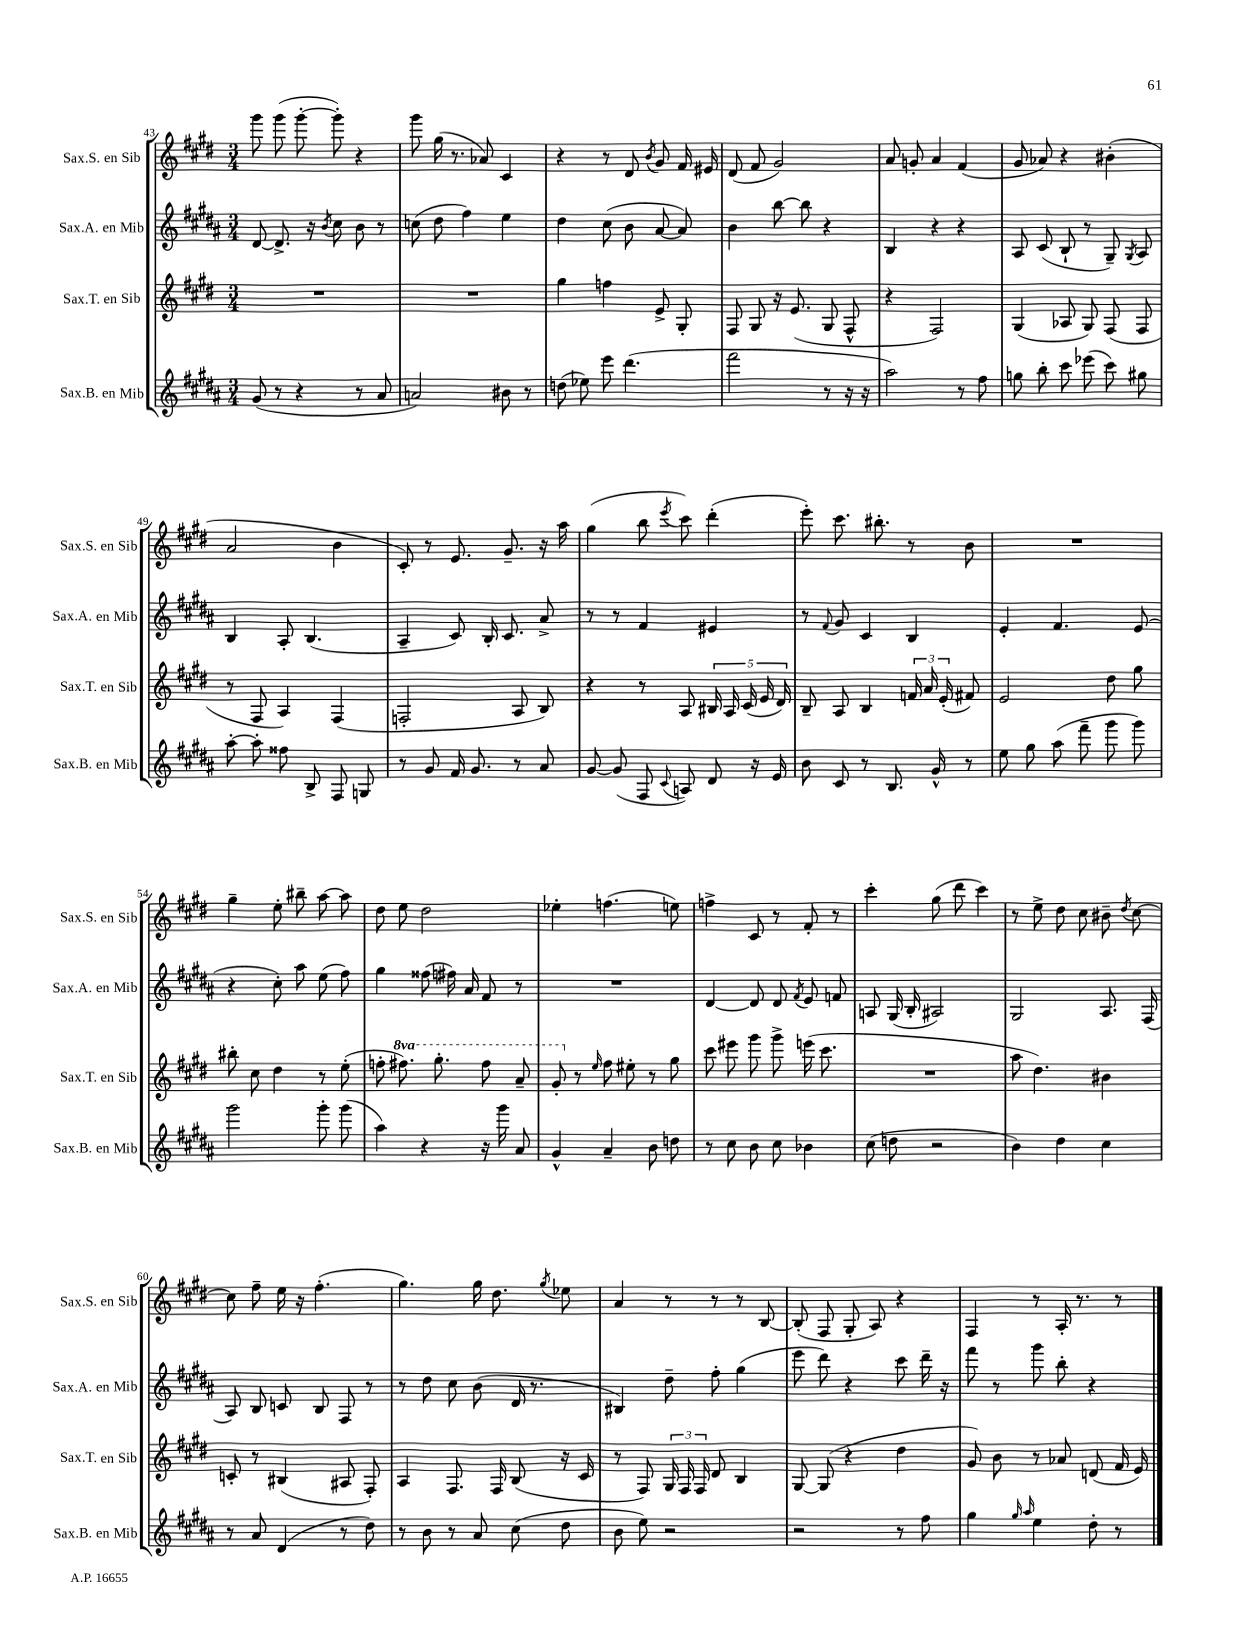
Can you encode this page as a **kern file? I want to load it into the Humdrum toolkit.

**kern	**kern	**kern	**kern
*part4	*part3	*part2	*part1
*staff4	*staff3	*staff2	*staff1
*I"Sax.B. en Mib	*I"Sax.T. en Sib	*I"Sax.A. en Mib	*I"Sax.S. en Sib
*I'Sax.B. en Mib	*I'Sax.T. en Sib	*I'Sax.A. en Mib	*I'Sax.S. en Sib
*clefG2	*clefG2	*clefG2	*clefG2
*k[f#c#g#d#a#]	*k[f#c#g#d#]	*k[f#c#g#d#a#]	*k[f#c#g#d#]
*M3/4	*M3/4	*M3/4	*M3/4
=43	=43	=43	=43
(8g#/	2.r	[8d#/	8ggg#\
8r	.	8.d#^/]	(8ggg#\
4r	.	.	[8ggg#'\
.	.	16r	.
.	.	8qb/	.
.	.	8cc#\	8ggg#'\])
8r	.	8b\	4r
8a#/	.	8r	.
=44	=44	=44	=44
2an/)	2.r	(8ccn\	8ggg#\
.	.	8dd#\	(16gg#\
.	.	.	8.r
.	.	4ff#\)	.
.	.	.	8a-X/)
8b#X\	.	4ee\	4c#/
8r	.	.	.
=45	=45	=45	=45
(8ddn\	4gg#\	4dd#\	4r
8ee-X\)	.	.	.
8eee\	4ffn\	(8cc#\	8r
(4.ddd#\	.	8b\	8d#/
.	.	.	8qb/
.	8e^/	[8a#/	8g#/
.	8G#'/	8a#/])	16f#/
.	.	.	16e#X/
=46	=46	=46	=46
2fff#\	8F#/	4b\	(8d#/
.	8G#/	.	8f#/
.	16r	[8bb\	2g#/)
.	(8.e/	.	.
.	.	8bb\]	.
8r	8G#/	4r	.
16r	8F#^^/	.	.
16r	.	.	.
=47	=47	=47	=47
2aa#\)	4r	4B/	8a/
.	.	.	8gn'/
.	2F#/)	4r	4a/
8r	.	4r	(4f#/
8ff#\	.	.	.
=48	=48	=48	=48
8ggn\	(4G#/	8A#/	8g#/
8bb'\	.	(8c#/	8a-X/)
8ccc#\	8A-X/	8B`/	4r
(8eee-X\	8G#/)	8r	.
8ccc#\)	(8F#/	8G#~/)	(4b#X'\
.	.	8qG#/	.
8gg#X\	8F#/	8A#/	.
!!LO:LB:g=z
=49	=49	=49	=49
[8aa#'\	8r	4B/	2a/
8aa#'\]	8F#/	.	.
8ff##X\	4A/)	8A#'/	.
8B^/	.	(4.B/	.
8F#/	(4F#/	.	4b\
8Gn/	.	.	.
=50	=50	=50	=50
8r	2Fn'/	4A#~/	8c#'/)
8g#/	.	.	8r
16f#/	.	8c#/)	8.e/
8.g#/	.	.	.
.	.	16B'/	.
.	.	8.c#/	8.g#~/
8r	8A/	.	.
8a#/	8B/)	8a#^/	16r
.	.	.	16aa\
=51	=51	=51	=51
[8g#/	4r	8r	(4gg#\
(8g#/]	.	8r	.
8F#/	8r	4f#/	8bb\
8qqc#/	.	.	8qeee/
8An/)	8A/	.	8ccc#\)
8d#/	20B#X/	4e#X/	(4ddd#'\
.	20A/	.	.
.	(20c#/	.	.
16r	.	.	.
.	20e/	.	.
16e/	.	.	.
.	20d#/)	.	.
=52	=52	=52	=52
8b\	8B~/	8r	8eee'\)
.	.	8qqf#/	.
8c#/	8A/	8g#/	8.ccc#\
8r	4B/	4c#/	.
.	.	.	8.bb#X'\
8.B/	.	.	.
.	24fn/	4B/	8r
.	24a/	.	.
16g#^^/	.	.	.
.	(24e'/	.	.
8r	8f#X/)	.	8b\
=53	=53	=53	=53
8ee\	2e/	4e'/	2.r
8gg#\	.	.	.
(8aa#\	.	4.f#/	.
8fff#~\	.	.	.
8ggg#\	8dd#\	.	.
8ggg#\)	8gg#\	(8e/	.
!!LO:LB:g=z
=54	=54	=54	=54
2ggg#\	8bb#X'\	4r	4gg#~\
.	8cc#\	.	.
.	4dd#\	8cc#'\)	8ee'\
.	.	8aa#\	8bb#X~\
8ggg#'\	8r	(8ee\	[8aa\
(8ggg#\	(8ee'\	8ff#\)	8aa\]
=55	=55	=55	=55
4aa#\)	8ffn'\	4gg#\	8dd#\
*	*8va	*	*
.	8.fff#X\)	.	8ee\
4r	.	(8ff##X\	2dd#\
.	8.ggg#'\	.	.
.	.	16ff#X\)	.
.	.	16a#/	.
16r	8fff#\	8f#/	.
16ggg#\	.	.	.
8a#/	8aa~/	8r	.
=56	=56	=56	=56
4g#^^/	8gg#'/	2.r	4ee-X'\
*	*X8va	*	*
.	8r	.	.
.	16qqee/	.	.
4a#~/	8ff#\	.	(4.ffn\
.	8ee#X'\	.	.
8b\	8r	.	.
8ddn\	8gg#\	.	8een\)
=57	=57	=57	=57
8r	8ccc#\	[4d#/	4ffn^\
8cc#\	8eee#X\	.	.
8b\	8ggg#\	8d#/]	8c#/
8cc#\	8ggg#^\	8d#/	8r
.	.	8qf#/	.
4b-X\	(16eeen\	8e/	8f#'/
.	8.ccc#\	.	.
.	.	8fn/	8r
=58	=58	=58	=58
(8cc#\	2.r	8An/	4ccc#'\
8ddn\	.	(16G#/	.
.	.	16B'/	.
2r	.	2A#X/)	(8gg#\
.	.	.	8ddd#\
.	.	.	4ccc#\)
=59	=59	=59	=59
4b\)	8aa\	2G#/	8r
.	4.dd#\)	.	8ee^\
4dd#\	.	.	8dd#\
.	.	.	8cc#\
4cc#\	4b#X\	8.A#/	8b#X~\
.	.	.	8qdd#/
.	.	.	[8cc#\
.	.	(16F#/	.
!!LO:LB:g=z
=60	=60	=60	=60
8r	8cn'/	8A#/)	8cc#\]
8a#/	8r	8B/	8ff#~\
(4d#/	(4B#X/	8cn/	16ee\
.	.	.	16r
.	.	8B/	(4.ff#'\
8r	8A#X/	8F#/	.
8dd#\)	8F#'/)	8r	.
=61	=61	=61	=61
8r	4A/	8r	4.gg#\)
8b\	.	8dd#\	.
8r	8.F#/	8cc#\	.
8a#/	.	(8b\	16gg#\
.	16F#/	.	8.dd#\
(8cc#\	(8B/	16d#/	.
.	.	8.r	.
.	.	.	8qgg#/
8dd#\	16r	.	8ee-X\
.	16c#/	.	.
=62	=62	=62	=62
8b\	8r	4B#X/)	4a/
8ee\)	8F#/)	.	.
2r	24G#/	8dd#~\	8r
.	24F#/	.	.
.	24F#/	.	.
.	8d#/	8ff#'\	8r
.	4B/	(4gg#\	8r
.	.	.	[8B/
=63	=63	=63	=63
2r	[8G#/	8eee\	(8B'/]
.	(8G#/]	8ddd#\)	8F#/
.	4r	4r	8G#'/
.	.	.	8A/)
8r	4dd#\	8ccc#\	4r
8ff#\	.	16ddd#~\	.
.	.	16r	.
=64	=64	=64	=64
4gg#\	8g#/)	8fff#\	4F#/
.	8b\	8r	.
16qqgg#/	.	.	.
16qqaa#/	.	.	.
4ee\	8r	8ggg#\	8r
.	8a-X/	8bb'\	16A'/
.	.	.	8.r
8dd#'\	(8dn/	4r	.
8r	16f#/	.	8r
.	16e/)	.	.
==	==	==	==
*-	*-	*-	*-
